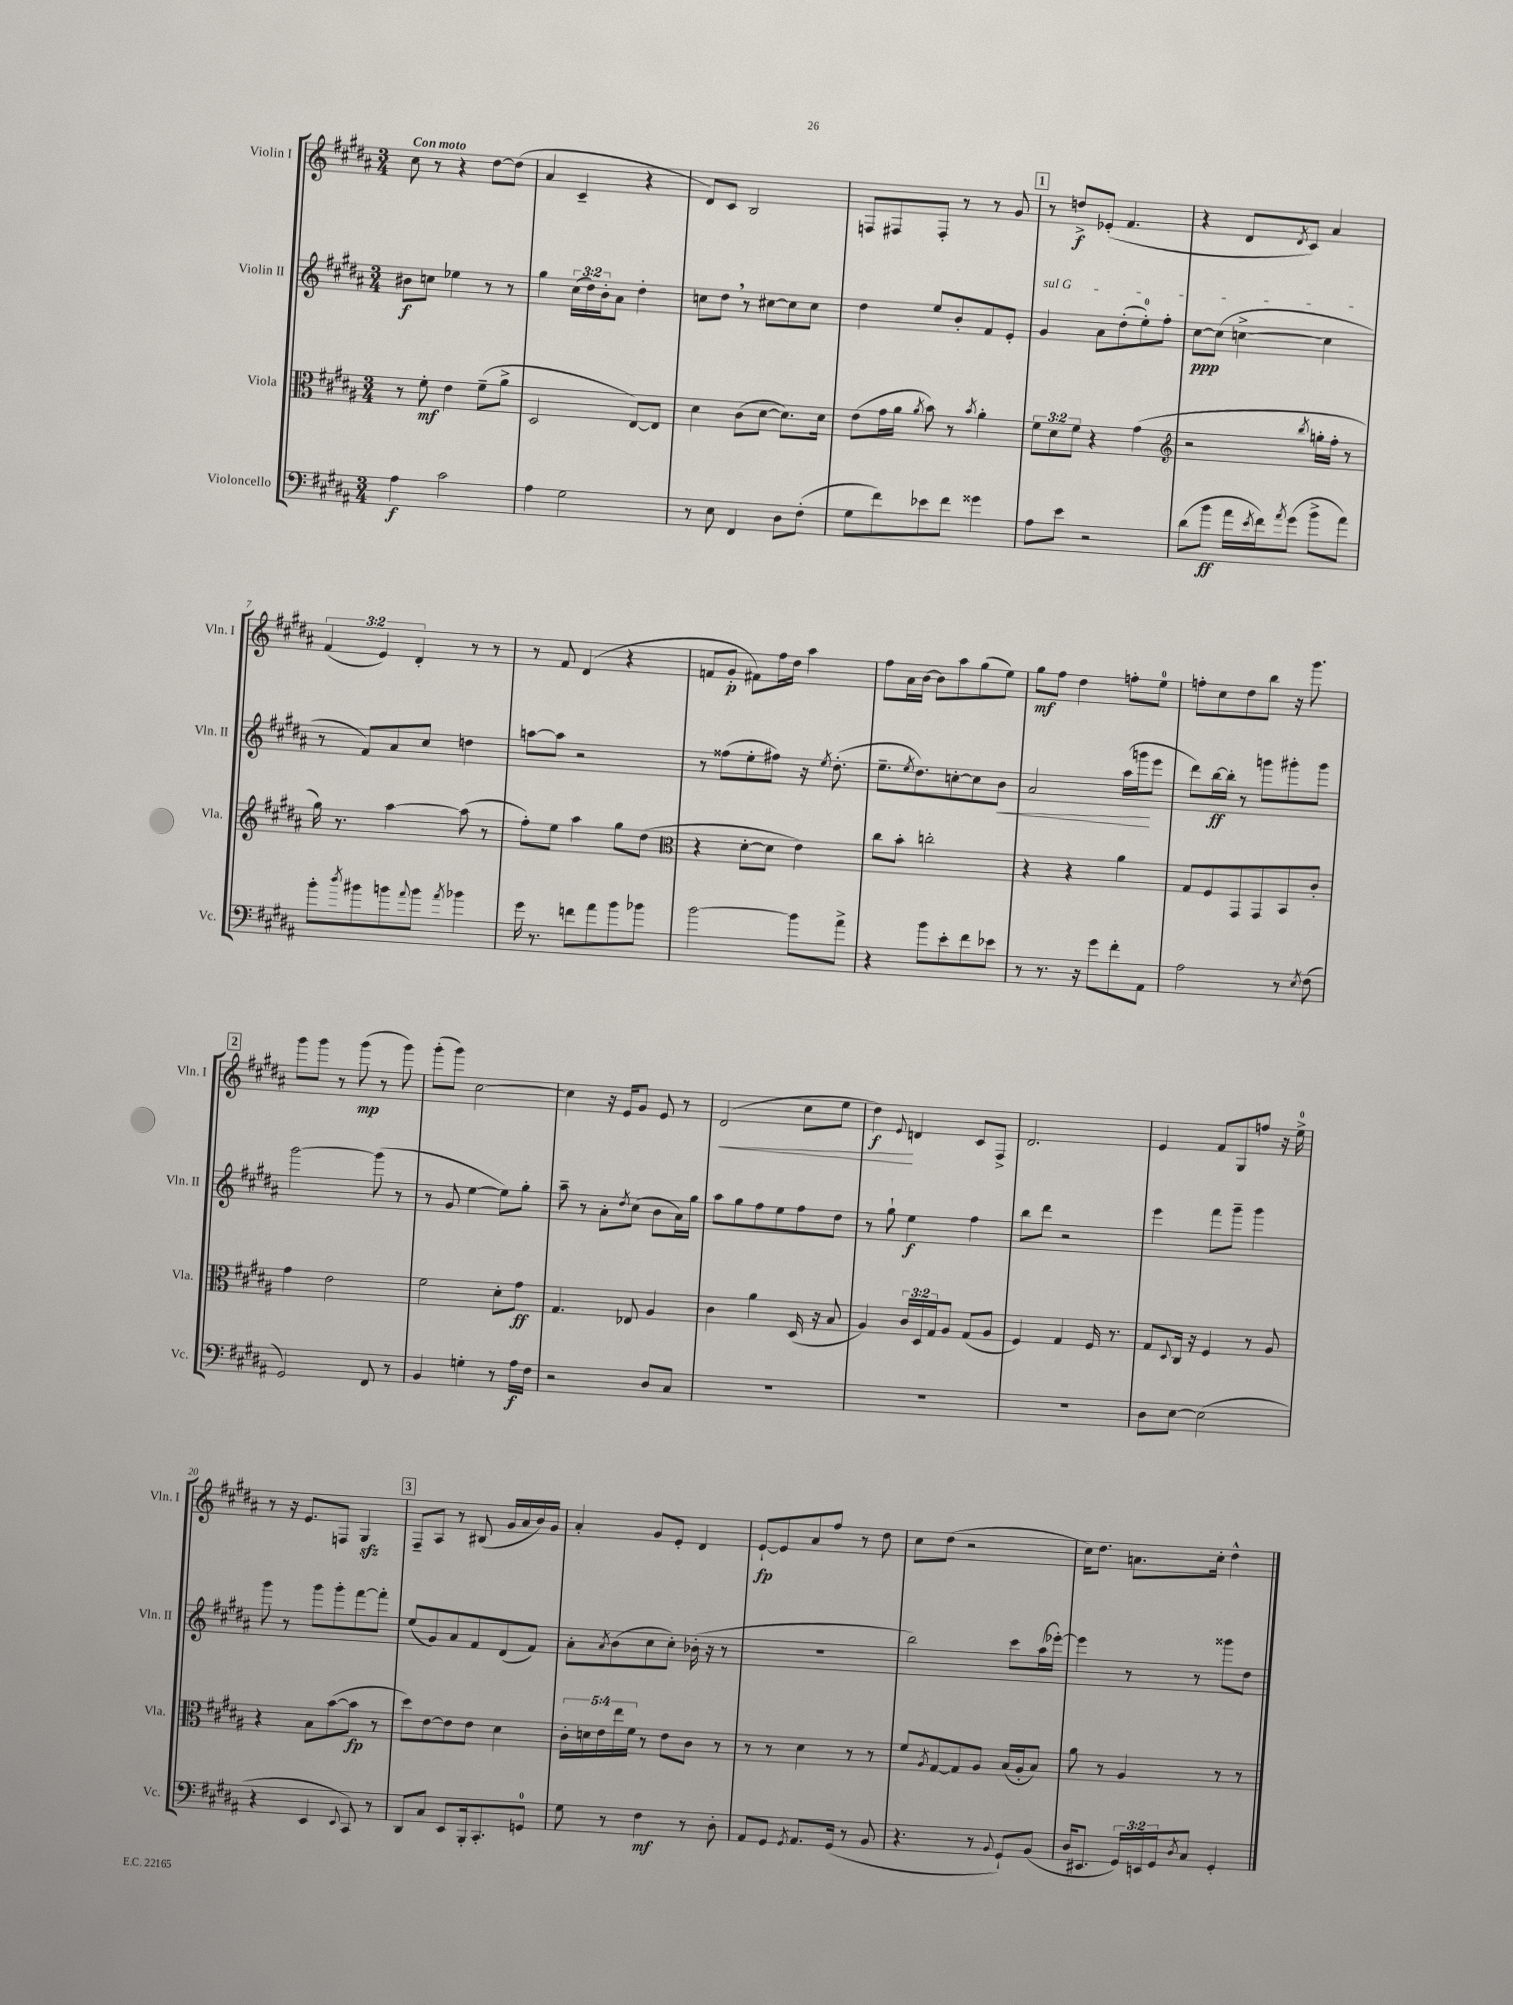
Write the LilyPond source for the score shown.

<<
\new StaffGroup <<
\new Staff = "s0" \with { instrumentName = "Violin I" shortInstrumentName = "Vln. I" } {
    \clef treble \key b \major \numericTimeSignature \time 3/4 \override Staff.TupletNumber.text = #tuplet-number::calc-fraction-text \tempo "Con moto"
    cis''8 r8 r4 dis''8~ dis''8( |
    ais'4 cis'4-- r4 |
    dis'8) cis'8 b2 |
    f8 fis8 fis8-. r8 r8 gis'8 |
    \mark \markup { \box "1" } r8 d''8->\f ees'8-.( fis'4. |
    r4 dis'8 \acciaccatura { dis'8 } cis'8) ais'4 |
    \tuplet 3/2 { fis'4( e'4) dis'4-. } r8 r8 |
    r8 fis'8 dis'4( r4 |
    f'8 gis'8-.\p fis'8) fis''16 dis''16 ais''4 |
    fis''8 ais'16 b'16~ b'8 ais''8 gis''8( e''8) |
    gis''8\mf fis''8 dis''4 f''8-. e''8-0 |
    f''8-. cis''8 dis''8 b''8 r16 gis'''8. |
    \mark \markup { \box "2" } gis'''8 gis'''8 r8 gis'''8\mp( r8 gis'''8) |
    gis'''8-.( gis'''8) cis''2~ |
    cis''4 r16 e'16 gis'8 e'8 r8 |
    dis'2\<( cis''8 e''8 |
    dis''4\f\!) \appoggiatura { e'8 } d'4 cis'8 fis8-> |
    dis'2. |
    e'4 fis'8 gis8 f''8 r16 e''16-0-> |
    r8 r16 e'8. f8 gis4\sfz |
    \mark \markup { \box "3" } fis8-- ais8 r8 bis8( gis'16 ais'16 b'16) gis'16 |
    ais'4-. gis'8 e'8-. dis'4 |
    e'8~-!\fp e'8 ais'8 fis''8 r8 dis''8 |
    cis''8 dis''8( r2 |
    cis''16) dis''8. a'8. cis''16-. dis''4-^ \bar "|." |
}
\new Staff = "s1" \with { instrumentName = "Violin II" shortInstrumentName = "Vln. II" } {
    \clef treble \key b \major \numericTimeSignature \time 3/4 \override Staff.TupletNumber.text = #tuplet-number::calc-fraction-text
    bis'8\f c''8 ees''4 r8 r8 |
    gis''4 \tuplet 3/2 { cis''16( dis''16) b'16-. } ais'8 dis''4-. |
    c''8 dis''8 \breathe r8 cis''8~ cis''8 cis''8 |
    dis''4 e''8 b'8-. fis'8 e'8-. |
    \mark \markup { \box "1" } \once \override TextSpanner.bound-details.left.text = \markup { \italic "sul G" } gis'4\startTextSpan ais'8 dis''8-.( e''8-0-.) fis''8-. |
    cis''8~\ppp cis''8( c''4~-> c''4\stopTextSpan |
    r8 fis'8) ais'8 cis''8 d''4 |
    a''8~ a''8 r2 |
    r8 fisis''8( e''8-. fis''8) r16 \acciaccatura { e''8 } dis''8.-.( |
    e''8.-- \acciaccatura { e''8 } dis''8.) c''8~-. c''8 b'8\< |
    ais'2 ais''16( g'''16\! e'''8 |
    dis'''8) b''16~\ff b''16-. r8 g'''8 gis'''8-. gis'''8 |
    \mark \markup { \box "2" } gis'''2~ gis'''8( r8 |
    r8 gis'8 e''4~ e''8) gis''8-. |
    ais''8-- r8 ais'8-. \acciaccatura { dis''8 } cis''8( b'8 ais'16) gis''16 |
    ais''8 gis''8 fis''8 e''8 fis''8 dis''8 |
    r8 gis''8-! e''4\f fis''4 |
    b''8 dis'''8 r2 |
    e'''4 fis'''8 gis'''8-- gis'''4 |
    gis'''8 r8 gis'''8 gis'''8-. fis'''8~ fis'''8-. |
    \mark \markup { \box "3" } e''8( gis'8) ais'8 fis'8 dis'8( fis'8) |
    ais'8-. \acciaccatura { ais'8 } b'8( cis''8 cis''8-.) bes'16-.( r16 r8 |
    R2. |
    b''2) cis'''8 ais''16( ees'''16~-.) |
    ees'''4 r8 r8 gisis'''8 dis''8 \bar "|." |
}
\new Staff = "s2" \with { instrumentName = "Viola" shortInstrumentName = "Vla." } {
    \clef alto \key b \major \numericTimeSignature \time 3/4 \override Staff.TupletNumber.text = #tuplet-number::calc-fraction-text
    r8 fis'8-.\mf e'4 fis'8--( ais'8-> |
    dis2 e8~) e8 |
    dis'4 cis'8( dis'8~ dis'8.) dis'16 |
    e'8( gis'16 ais'16 \acciaccatura { ais'8 } b'8) r8 \acciaccatura { b'8 } ais'4-. |
    \mark \markup { \box "1" } \tuplet 3/2 { fis'8 dis'8 fis'8 } r4 gis'4( |
    \clef treble r2 \acciaccatura { b''8 } g''16-. fis''16-. r8 |
    gis''16) r8. ais''4~ ais''8( r8 |
    fis''8-.) e''8 ais''4 gis''8 dis''8( |
    \clef alto r4 dis'8~-. dis'8 e'4) |
    cis''8 b'8-. c''2-. |
    r4 r4 ais'4 |
    gis8 fis8 gis,8 gis,8 b,8 cis'8-. |
    \mark \markup { \box "2" } gis'4 e'2 |
    fis'2 dis'8-. gis'8\ff |
    gis4. ees8 ais4 |
    cis'4 ais'4 dis16( r16 b8 |
    ais4) \tuplet 3/2 { cis'16 dis16 gis16 } ais8 gis8( ais8 |
    fis4) gis4 fis16 r8. |
    gis8 \appoggiatura { dis8 } cis16 r16 fis4 r8 ais8 |
    r4 b8 b'8~( b'8\fp r8 |
    \mark \markup { \box "3" } dis''8) e'8~ e'8 e'8 dis'4 |
    \tuplet 5/4 { cis'16-. d'16 e'16 e''16 fis'16 } r8 e'8 cis'8 r8 |
    r8 r8 dis'4 r8 r8 |
    fis'8 \acciaccatura { ais8 } gis8~ gis8 ais8 b16( ais16-. b8) |
    ais'8 r8 ais4 r8 r8 \bar "|." |
}
\new Staff = "s3" \with { instrumentName = "Violoncello" shortInstrumentName = "Vc." } {
    \clef bass \key b \major \numericTimeSignature \time 3/4 \override Staff.TupletNumber.text = #tuplet-number::calc-fraction-text
    ais4\f cis'2 |
    ais4 gis2 |
    r8 e8 fis,4 dis8 fis8-.( |
    gis8 fis'8) ees'8 fis'8 gisis'4 |
    \mark \markup { \box "1" } ais8 e'8 r2 |
    dis'8( b'8\ff ais'16 \acciaccatura { e'8 } fis'16) \acciaccatura { ais'8 } gis'8( b'8-> ais'8) |
    b'8-. \acciaccatura { dis''8 } bis'8 b'8 \appoggiatura { ais'8 } b'8 \acciaccatura { ais'8 } bes'4 |
    gis'16 r8. f'8 ais'8 b'8 bes'8 |
    b'2~ b'8 ais'8-> |
    r4 b'8 e'8-. fis'8 ees'8 |
    r8 r8. r16 gis'8 fis'8-. ais,8 |
    ais2 r8 \acciaccatura { e8 } fis8( |
    \mark \markup { \box "2" } gis,2) fis,8 r8 |
    b,4 g4-. r8 ais16\f fis16 |
    r2 dis8 cis8 |
    R2. |
    R2. |
    R2. |
    dis8 e8~ e2( |
    r4 e,4 \appoggiatura { e,8 } cis,8) r8 |
    \mark \markup { \box "3" } dis,8 cis8 e,8 b,,16-. cis,8.-. g,8-0 |
    gis8 r8 fis4\mf r8 dis8-. |
    ais,8 gis,8 \acciaccatura { gis,8 } ais,8. gis,16( r8 b,8 |
    r4. r8 \appoggiatura { b,8 } gis,8-!) b,8( |
    dis16 eis,8. \tuplet 3/2 { gis,16) e,16 gis,16 } \acciaccatura { dis8 } cis8 gis,4-. \bar "|." |
}
>>
>>
